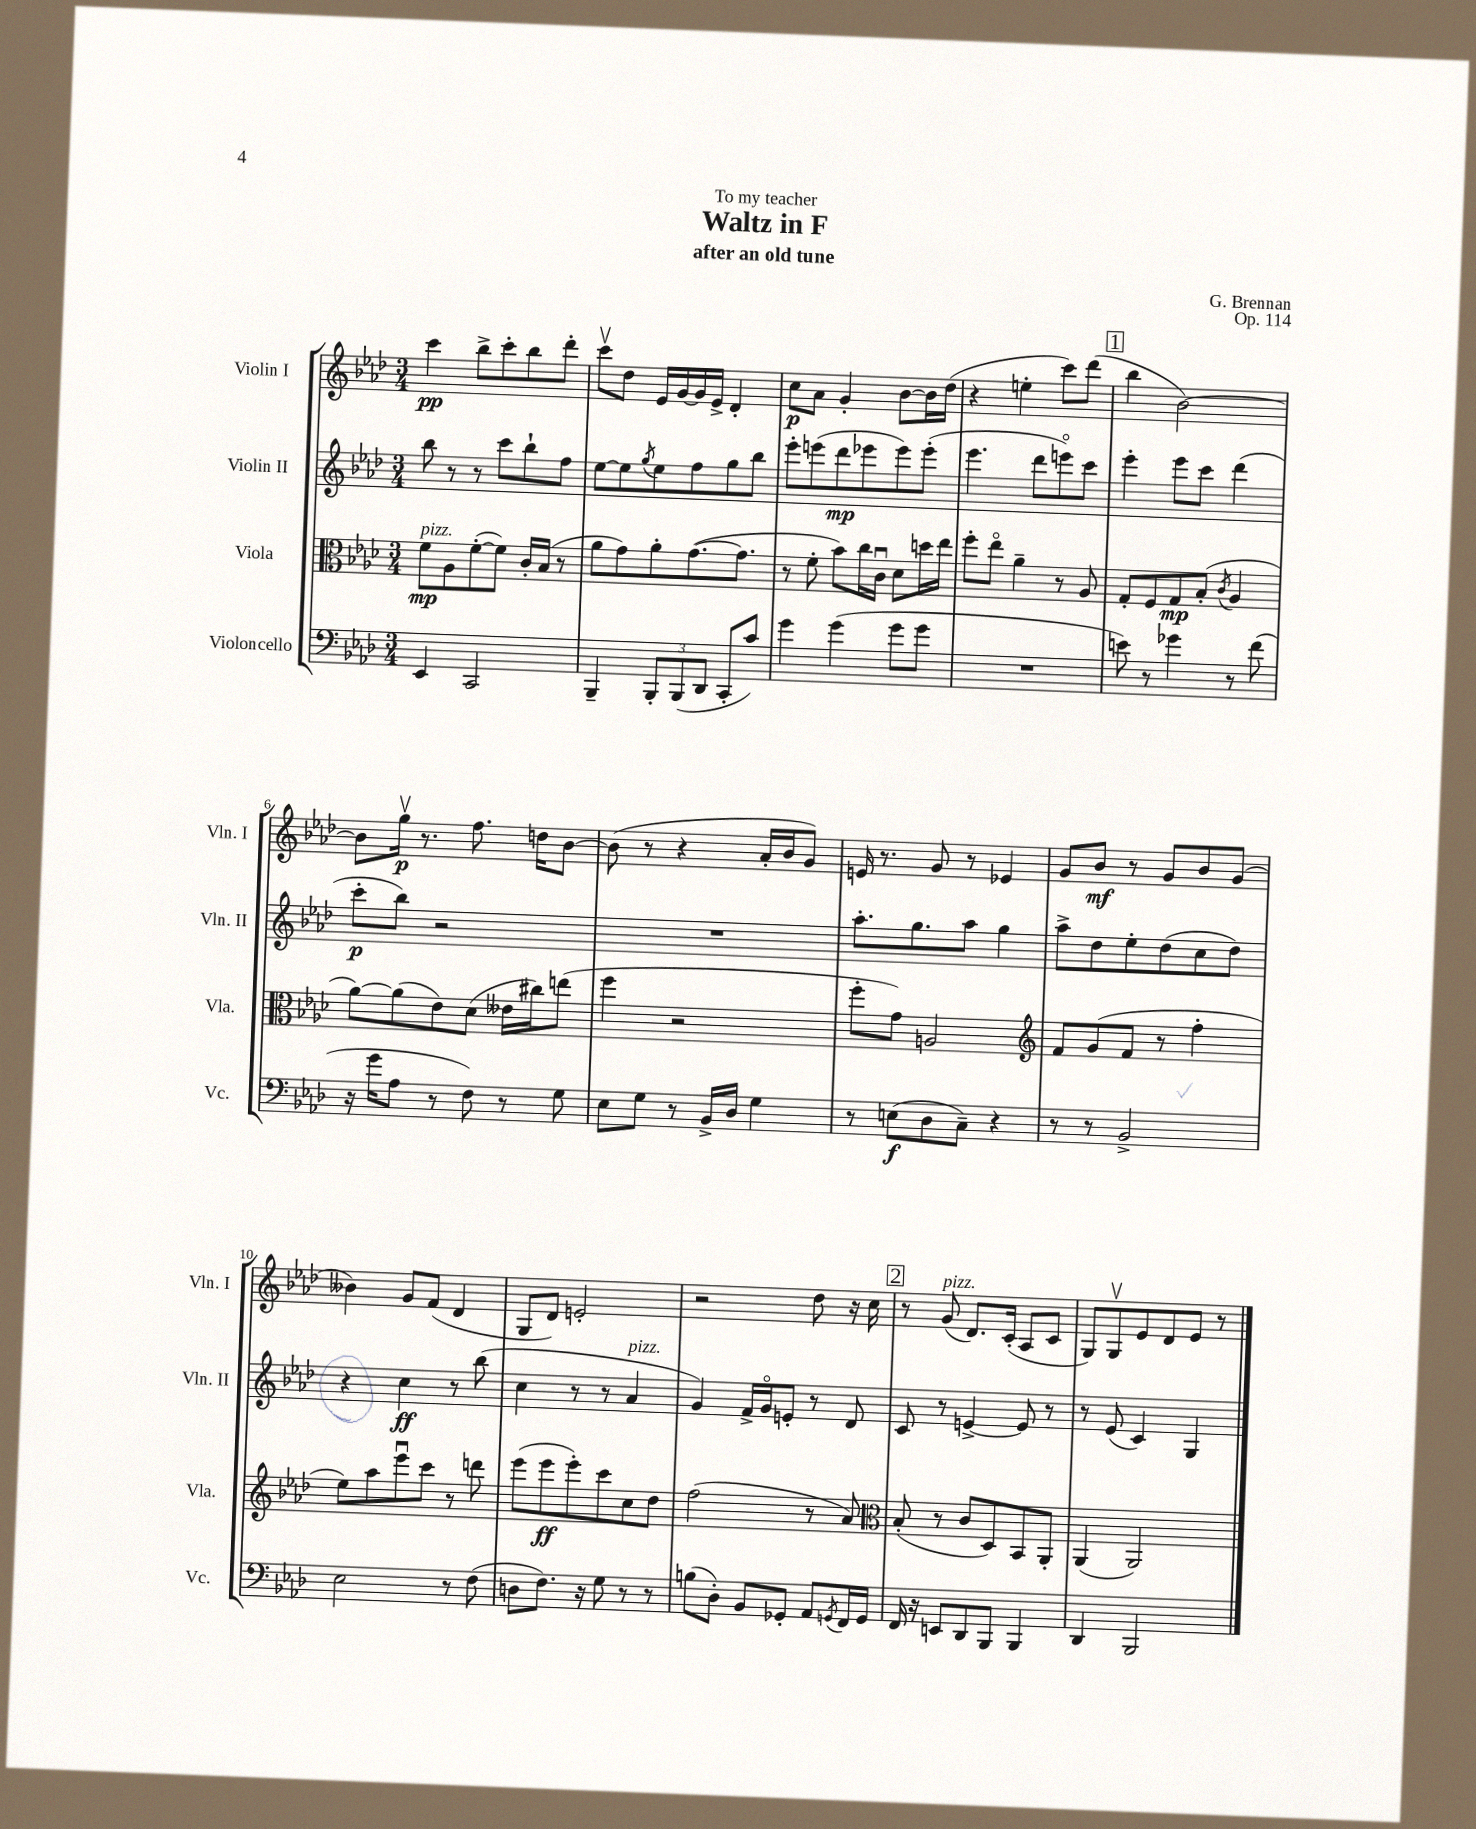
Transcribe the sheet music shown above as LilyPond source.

\header { title = "Waltz in F" composer = "G. Brennan" subtitle = "after an old tune" dedication = "To my teacher" opus = "Op. 114" }
<<
\new StaffGroup <<
\new Staff = "s0" \with { instrumentName = "Violin I" shortInstrumentName = "Vln. I" } {
    \clef treble \key aes \major \numericTimeSignature \time 3/4
    c'''4\pp bes''8-> c'''8-. bes''8 des'''8-. |
    c'''8\upbow des''8 ees'16 g'16~ g'16 ees'16-> des'4-. |
    c''8\p aes'8 g'4-. bes'8~ bes'16 des''16( |
    r4 e''4-. c'''8) des'''8( |
    \mark \markup { \box "1" } bes''4 bes'2~) |
    bes'8 g''16\upbow\p r8. f''8. d''16 bes'8~ |
    bes'8( r8 r4 aes'16-. bes'16 g'8) |
    e'16 r8. g'8 r8 ees'4 |
    g'8 bes'8\mf r8 g'8 bes'8 g'8( |
    beses'4) g'8 f'8( des'4 |
    g8 des'8) e'2-. |
    r2 des''8 r16 c''16 |
    \mark \markup { \box "2" } r8 g'8^\markup { \italic "pizz." }( des'8.) c'16-.( aes8 c'8 |
    g8) g8\upbow ees'8 des'8 ees'8 r8 \bar "|." |
}
\new Staff = "s1" \with { instrumentName = "Violin II" shortInstrumentName = "Vln. II" } {
    \clef treble \key aes \major \numericTimeSignature \time 3/4
    bes''8 r8 r8 c'''8 bes''8-! f''8 |
    ees''8~ ees''8 \acciaccatura { g''8 } ees''8 f''8 g''8 bes''8 |
    ees'''8-. e'''8( des'''8\mp ees'''8 ees'''8) ees'''8-.( |
    ees'''4. des'''8 e'''8\flageolet) c'''8 |
    \mark \markup { \box "1" } ees'''4-. ees'''8 c'''8 des'''4( |
    c'''8-.\p bes''8) r2 |
    R2. |
    aes''8.-. g''8. aes''8 g''4 |
    aes''8-> des''8 ees''8-. des''8( c''8 des''8) |
    r4 c''4\ff r8 bes''8( |
    c''4 r8 r8 aes'4^\markup { \italic "pizz." } |
    g'4) f'16-> g'16\flageolet e'8-. r8 des'8 |
    \mark \markup { \box "2" } c'8 r8 e'4~-> e'8 r8 |
    r8 ees'8( c'4) g4 \bar "|." |
}
\new Staff = "s2" \with { instrumentName = "Viola" shortInstrumentName = "Vla." } {
    \clef alto \key aes \major \numericTimeSignature \time 3/4
    f'8\mp^\markup { \italic "pizz." } aes8 f'8~-.( f'8) c'16-. bes16( r8 |
    aes'8 g'8) aes'8-. g'8.~( g'8. |
    r8 f'8-. bes'8) c''16 c'16\downbow des'8 d''16 ees''16 |
    f''8-. ees''8\flageolet aes'4-- r8 aes8 |
    \mark \markup { \box "1" } g8-. f8 g8\mp bes8-.( \acciaccatura { c'8 } aes4 |
    aes'8~) aes'8( ees'8) des'8( eeses'16 cis''16) e''8( |
    f''4 r2 |
    f''8-. g'8) a2 |
    \clef treble f'8 g'8( f'8 r8 f''4-. |
    ees''8) aes''8 ees'''8\downbow c'''8 r8 d'''8 |
    ees'''8( ees'''8\ff ees'''8-.) c'''8 c''8 des''8 |
    f''2( r8 aes'8) |
    \mark \markup { \box "2" } \clef alto bes8-.( r8 c'8 des8) bes,8 aes,8-. |
    aes,4( aes,2) \bar "|." |
}
\new Staff = "s3" \with { instrumentName = "Violoncello" shortInstrumentName = "Vc." } {
    \clef bass \key aes \major \numericTimeSignature \time 3/4
    ees,4 c,2 |
    bes,,4-- \tuplet 3/2 { bes,,8-. bes,,8( des,8 } c,8-. c'8) |
    g'4 g'4( g'8 g'8 |
    R2. |
    \mark \markup { \box "1" } e'8) r8 ges'4 r8 f'8( |
    r16 g'16 aes8 r8 f8) r8 g8 |
    ees8 g8 r8 bes,16-> des16 g4 |
    r8 e8\f( des8 c8--) r4 |
    r8 r8 bes,2-> |
    ees2 r8 f8( |
    d8 f8.) r16 g8 r8 r8 |
    b8( des8-.) bes,8 ges,8-. aes,8 \acciaccatura { g,8 } f,16 g,16 |
    \mark \markup { \box "2" } f,16 r16 e,8 des,8 bes,,8 bes,,4 |
    des,4 bes,,2 \bar "|." |
}
>>
>>
